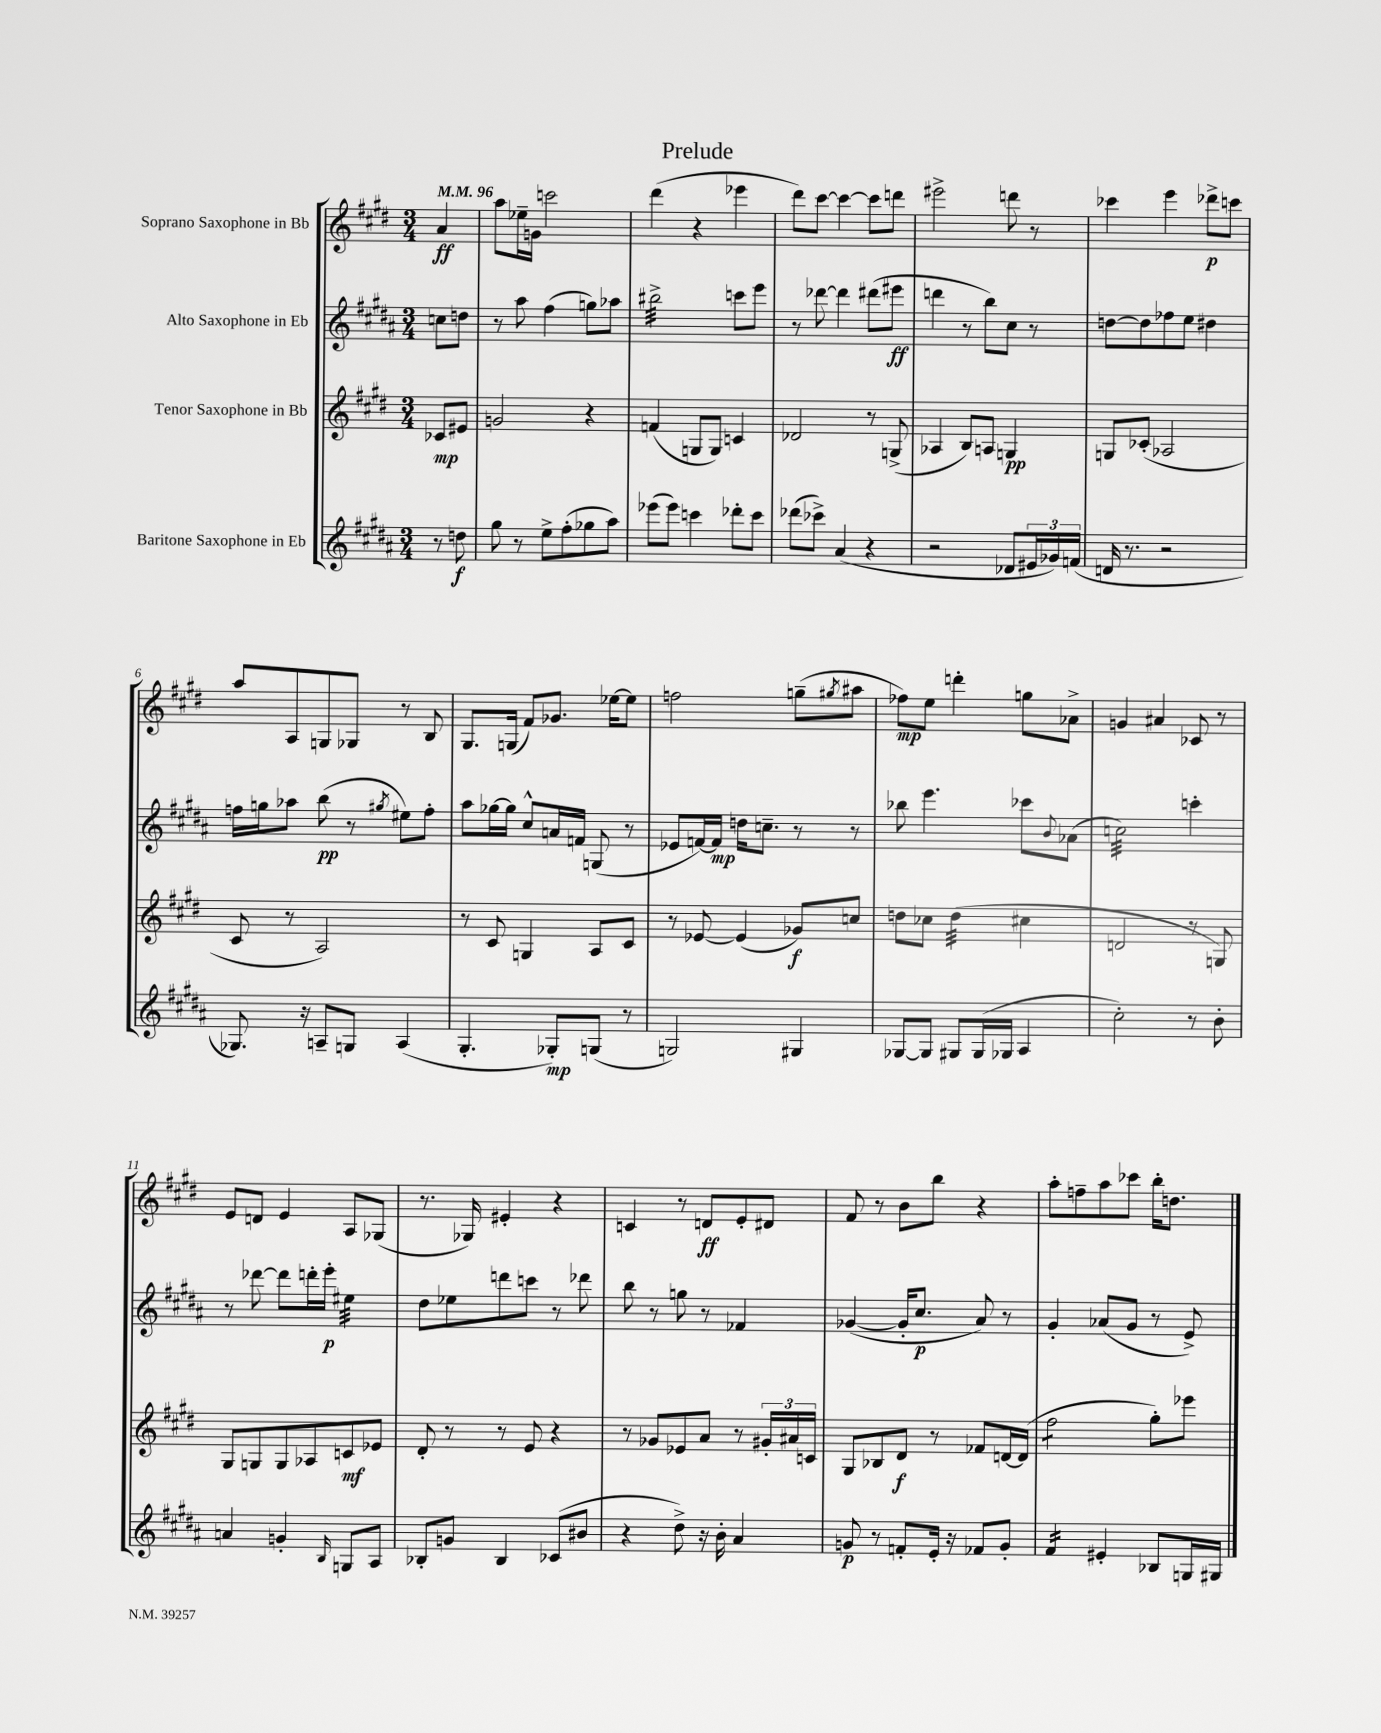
\header { title = "Prelude" }
<<
\new StaffGroup <<
\new Staff = "s0" \with { instrumentName = "Soprano Saxophone in Bb" } {
    \clef treble \key e \major \numericTimeSignature \time 3/4 \partial 4 \tempo 4 = 96
    a'4\ff |
    a''8 ees''16-- g'16 c'''2 |
    dis'''4( r4 ees'''4 |
    dis'''8) cis'''8~ cis'''4~ cis'''8 d'''8 |
    eis'''2-> d'''8 r8 |
    ces'''4 e'''4 des'''8->\p c'''8 |
    a''8 a8 g8 ges8 r8 b8 |
    gis8. g16( fis'8) ges'8. ees''16~ ees''8 |
    f''2 g''8--( \acciaccatura { gis''8 } ais''8 |
    fes''8\mp) e''8 d'''4-. g''8 aes'8-> |
    g'4 ais'4 ces'8 r8 |
    e'8 d'8 e'4 a8 ges8( |
    r8. ges16) eis'4-. r4 |
    c'4 r8 d'8\ff e'8-. dis'8 |
    fis'8 r8 b'8 b''8 r4 |
    a''8-. f''8-- a''8 ces'''8 b''16-. d''8. \bar "|." |
}
\new Staff = "s1" \with { instrumentName = "Alto Saxophone in Eb" } {
    \clef treble \key b \major \numericTimeSignature \time 3/4 \partial 4
    c''8 d''8 |
    r8 ais''8 fis''4( g''8) aes''8 |
    bis''2:32-> c'''8 e'''8 |
    r8 des'''8~ des'''4 dis'''8( eis'''8\ff |
    d'''4 r8 b''8) cis''8 r8 |
    d''8~ d''8 fes''8 e''8 dis''4 |
    f''16 g''16 aes''8 b''8\pp( r8 \acciaccatura { gis''8 } eis''8) f''8-. |
    ais''8 ges''16~ ges''16 cis''8-^ a'16 f'16 g8( r8 |
    ees'8 f'16~) f'16\mp d''16 c''8.-- r8 r8 |
    bes''8 e'''4. ces'''8 \appoggiatura { b'8 } aes'8( |
    c''2:32) c'''4-. |
    r8 des'''8~ des'''8 d'''16-. e'''16-.\p eis''4:32 |
    dis''8 ees''8 d'''8 c'''8 r8 des'''8 |
    b''8 r8 g''8 r8 fes'4 |
    ges'4~( ges'16-. cis''8.\p ais'8) r8 |
    gis'4-. aes'8( gis'8 r8 e'8->) \bar "|." |
}
\new Staff = "s2" \with { instrumentName = "Tenor Saxophone in Bb" } {
    \clef treble \key e \major \numericTimeSignature \time 3/4 \partial 4
    ces'8\mp eis'8 |
    g'2 r4 |
    f'4( g8 g8) c'4 |
    des'2 r8 g8->( |
    aes4 b8) a8 g4\pp |
    g8 ces'8-.( aes2 |
    cis'8 r8 a2) |
    r8 cis'8 g4 a8 cis'8 |
    r8 ees'8~ ees'4( ges'8\f) c''8 |
    d''8 ces''8 d''4:32( cis''4 |
    d'2 r8 g8) |
    gis8 g8 g8 aes8 c'8\mf ees'8 |
    dis'8-. r8 r8 e'8 r4 |
    r8 ges'8 ees'8 a'8 r8 \tuplet 3/2 { gis'16-. ais'16 c'16 } |
    gis8 bes8 dis'8\f r8 fes'8 d'16~ d'16( |
    fis''2:8 gis''8-.) ees'''8 \bar "|." |
}
\new Staff = "s3" \with { instrumentName = "Baritone Saxophone in Eb" } {
    \clef treble \key b \major \numericTimeSignature \time 3/4 \partial 4
    r8 d''8\f |
    gis''8 r8 e''8-> fis''8-.( ges''8 ais''8) |
    ees'''8( ees'''8) c'''4 des'''8-. c'''8 |
    des'''8( ces'''8->) ais'4( r4 |
    r2 des'8 \tuplet 3/2 { eis'16 ges'16) f'16( } |
    d'16 r8. r2 |
    ges8.) r16 a8-- g8 a4( |
    gis4.-. ges8-.\mp) g8( r8 |
    g2) gis4 |
    ges8~ ges8 gis8 gis16( ges16 ais4 |
    cis''2-.) r8 b'8-. |
    a'4 g'4-. \grace { b16 } g8 ais8 |
    bes8-. g'8 bes4 ces'8( bis'8 |
    r4 dis''8->) r16 b'16-. ais'4 |
    g'8\p r8 f'8-. e'16-. r16 fes'8 g'8-. |
    fis'4:16 eis'4-. bes8 g16 gis16 \bar "|." |
}
>>
>>
